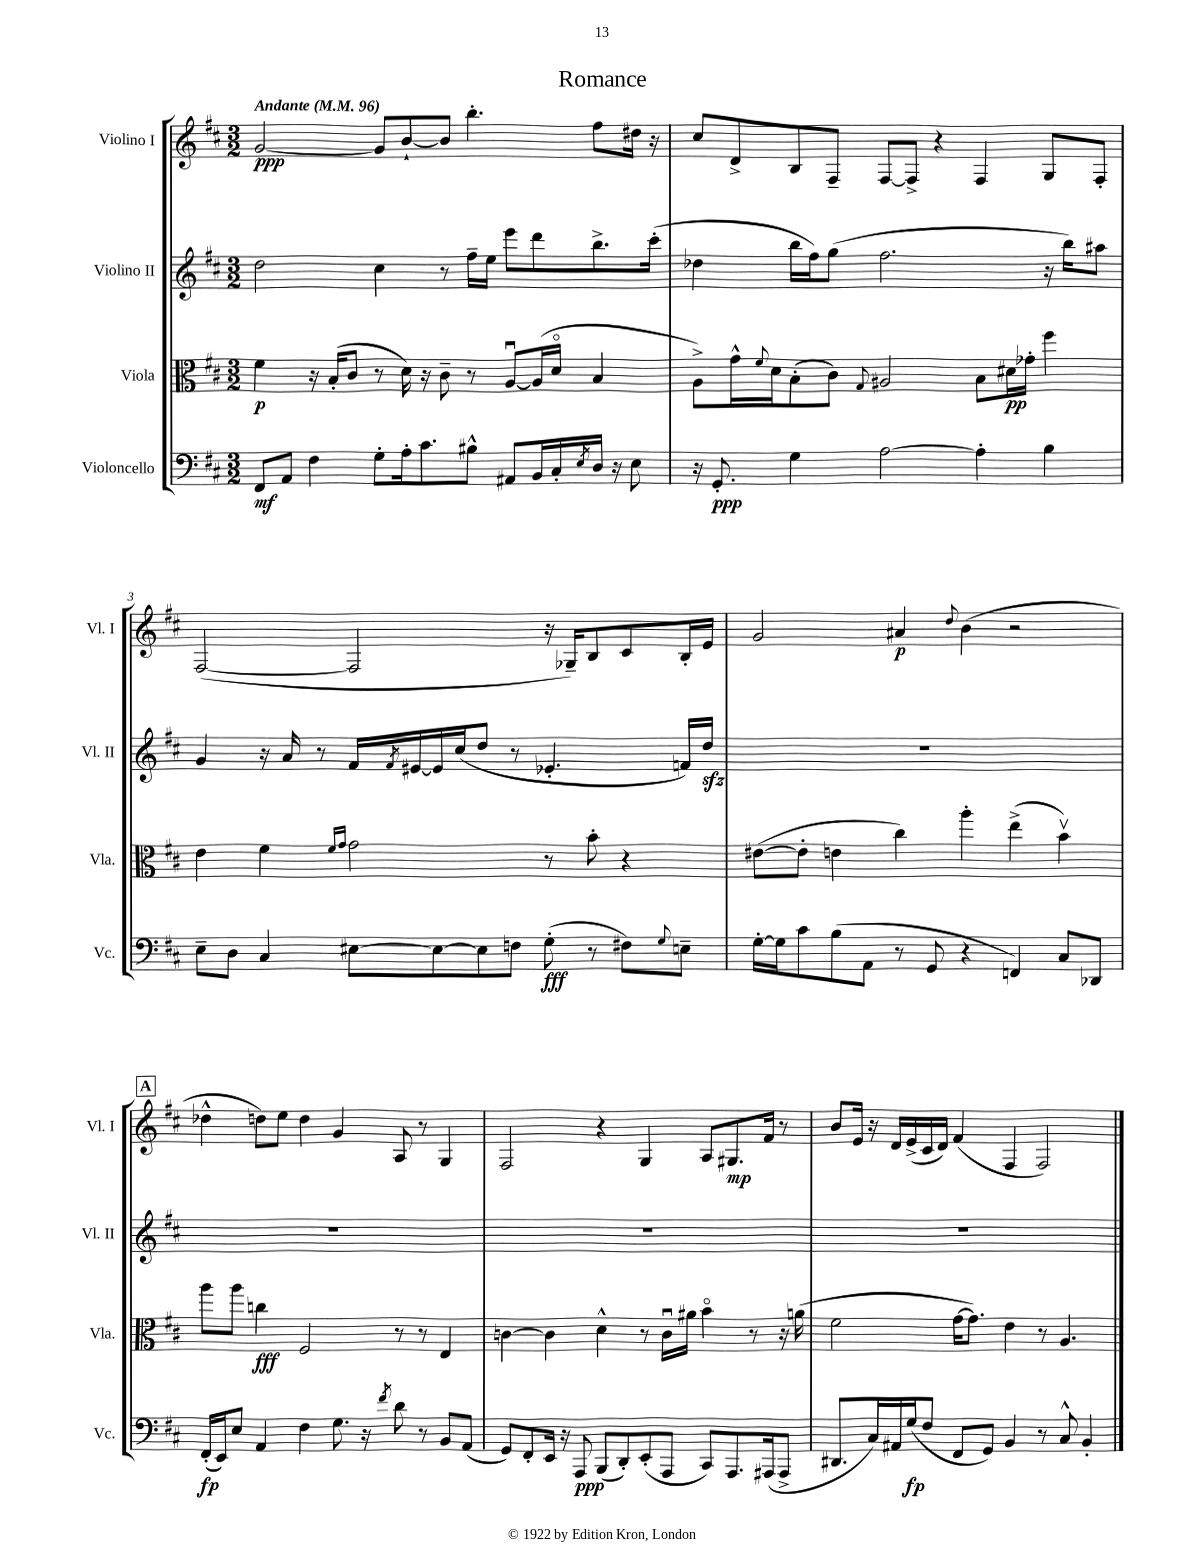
\header { title = "Romance" }
<<
\new StaffGroup <<
\new Staff = "s0" \with { instrumentName = "Violino I" shortInstrumentName = "Vl. I" } {
    \clef treble \key d \major \numericTimeSignature \time 3/2 \tempo "Andante" 4 = 96
    g'2~\ppp g'8 b'8~-! b'8 b''4.-. fis''8 dis''16 r16 |
    cis''8 d'8-> b8 fis8-- fis8~ fis8-> r4 fis4 g8 fis8-. |
    fis2~( fis2 r16 ges16--) b8 cis'8 b16-. e'16 |
    g'2 ais'4\p \appoggiatura { d''8 } b'4( r2 |
    \mark \markup { \box "A" } des''4-^ d''8) e''8 d''4 g'4 a8 r8 g4 |
    fis2 r4 g4 a8 gis8.\mp fis'16 r8 |
    b'8 e'16 r16 d'16 e'16->( cis'16 d'16) fis'4( fis4 fis2) \bar "|." |
}
\new Staff = "s1" \with { instrumentName = "Violino II" shortInstrumentName = "Vl. II" } {
    \clef treble \key d \major \numericTimeSignature \time 3/2
    d''2 cis''4 r8 fis''16-- e''16 e'''8 d'''8 b''8.-> cis'''16-.( |
    des''4 b''16 fis''16) g''8( fis''2. r16 b''16) ais''8 |
    g'4 r16 a'16 r8 fis'16 \acciaccatura { fis'8 } eis'16~ eis'16 cis''16( d''8 r8 ees'4.-. f'16) d''16\sfz |
    R1. |
    \mark \markup { \box "A" } R1. |
    R1. |
    R1. \bar "|." |
}
\new Staff = "s2" \with { instrumentName = "Viola" shortInstrumentName = "Vla." } {
    \clef alto \key d \major \numericTimeSignature \time 3/2
    fis'4\p r16 b16-.( cis'8 r8 d'16) r16 cis'8-- r8 a8~\downbow a16( d'16\flageolet b4 |
    a8->) g'16-^ \appoggiatura { fis'8 } d'16 b8-.( cis'8) \appoggiatura { g8 } ais2 b8 dis'16\pp ges'16-. fis''4 |
    e'4 fis'4 \grace { fis'16 g'16 } g'2 r8 b'8-. r4 |
    eis'8~( eis'8-. e'4 cis''4) a''4-. e''4->( b'4\upbow) |
    \mark \markup { \box "A" } a''8 a''8 c''4\fff fis2 r8 r8 e4 |
    c'4~ c'4 d'4-^ r8 c'16\downbow ais'16 b'4\flageolet r8 r16 a'16( |
    fis'2 g'16~ g'8.) e'4 r8 a4. \bar "|." |
}
\new Staff = "s3" \with { instrumentName = "Violoncello" shortInstrumentName = "Vc." } {
    \clef bass \key d \major \numericTimeSignature \time 3/2
    fis,8\mf a,8 fis4 g8-. a16-. cis'8. bis8-^ ais,8 b,16 cis16-. \acciaccatura { e8 } d16 r16 e8 |
    r16 g,8.-.\ppp g4 a2~ a4-. b4 |
    e8-- d8 cis4 eis8~ eis8~ eis8 f8 g8-.\fff( r8 fis8) \appoggiatura { g8 } e8-- |
    g16~-. g16 cis'8 b8( a,8 r8 g,8 r4 f,4) cis8 des,8 |
    \mark \markup { \box "A" } fis,16-.\fp( e,16) e8 a,4 fis4 g8. r16 \acciaccatura { fis'8 } d'8 r8 b,8 a,8( |
    g,8) fis,8-. e,16 r16 a,,8\ppp b,,8( d,8-.) e,8-.( a,,8 cis,8) a,,8. ais,,16( ais,,8-> |
    dis,8. cis16) ais,16 g16\fp( fis8 fis,8 g,8) b,4 r8 cis8-^ b,4-. \bar "|." |
}
>>
>>
